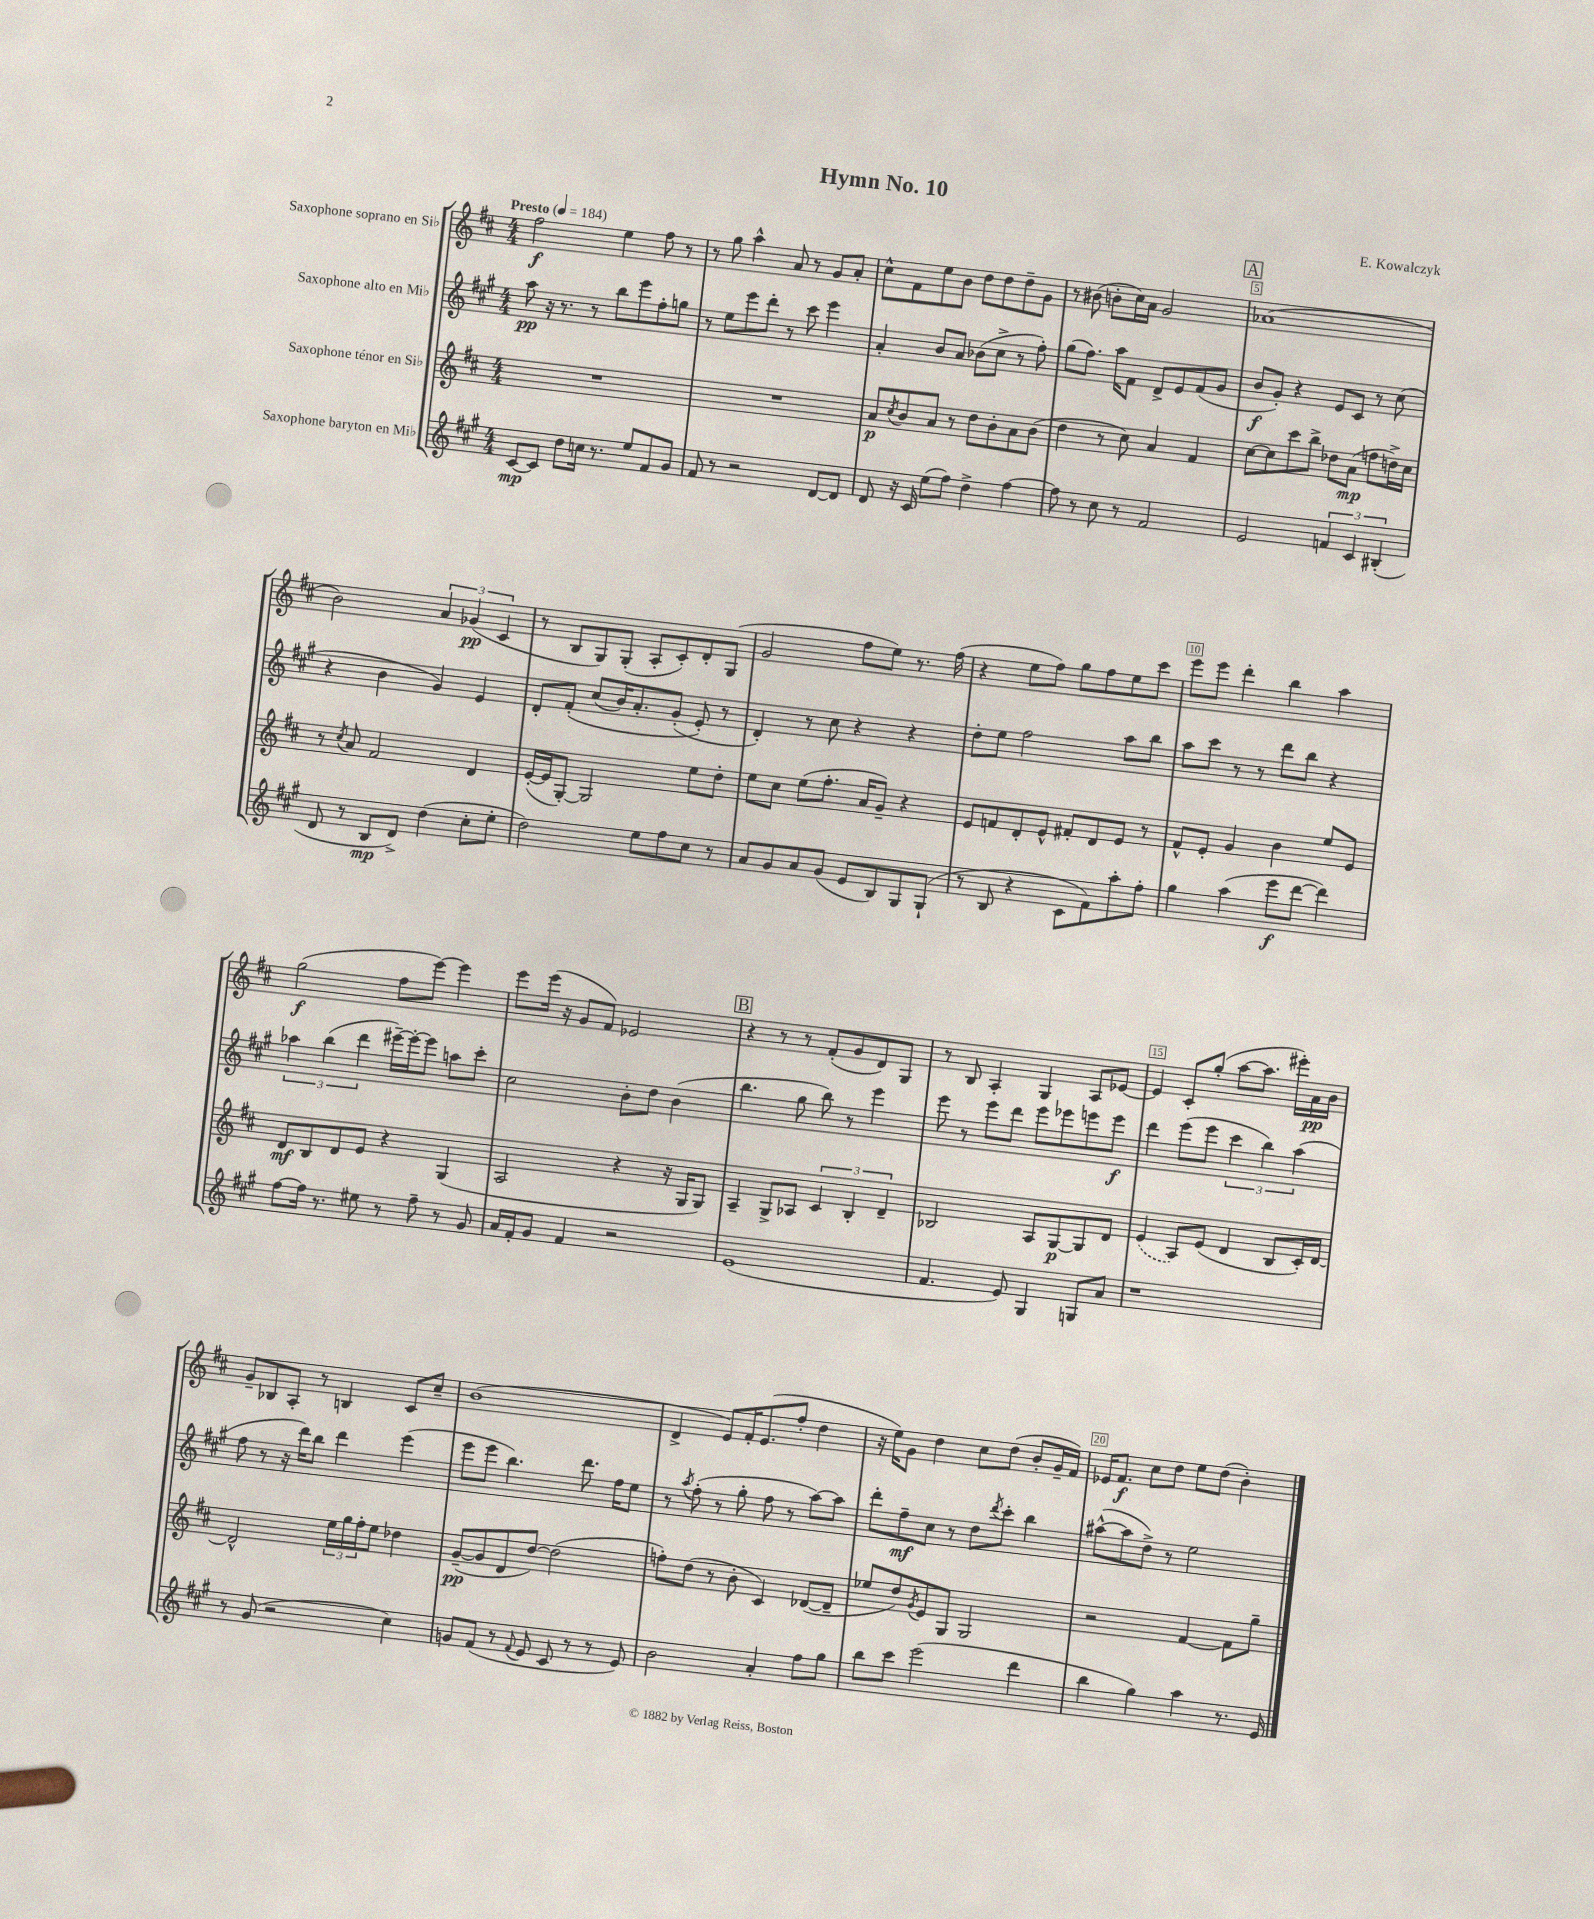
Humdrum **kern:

**kern	**kern	**kern	**kern
*staff4	*staff3	*staff2	*staff1
*clefG2	*clefG2	*clefG2	*clefG2
*k[f#c#g#]	*k[f#c#]	*k[f#c#g#]	*k[f#c#]
*M4/4	*M4/4	*M4/4	*M4/4
*MM184	*MM184	*MM184	*MM184
[8c#/L	1r	8aa\	2ff#\
8c#/]J	.	16r	.
.	.	8.r	.
8dd\L	.	.	.
16cc\Jk	.	8r	.
8.r	.	.	.
.	.	8bb\L	4ee\
8ee/L	.	8eee\	.
8f#/	.	8ff#'\	8ff#\
8g#/J	.	8gg\J	8r
=	=	=	=
8f#/	1r	8r	8r
8r	.	8ee\L	8gg\
2r	.	8eee\	4aa^^\
.	.	8ddd'\J	.
.	.	8r	8a/
.	.	8ccc#\	8r
[8d/L	.	4eee\	8g/L
8d/]J	.	.	8a'/J
=	=	=	=
8d/	8a/L	4a'/	8cc#^^\L
.	8qcc#/	.	.
16r	8b/	.	8f#\
16c#/	.	.	.
(8ee\L	8a/J	8b/L	8ee\
8ff#\J)	8r	8a/J	8b\J
4dd^\	8dd\L	(8b-\L	8dd\L
.	8b'\	8cc#^\J	8dd\
[4ff#\	8a\	8r	8dd~\
.	(8b\J	8ff#'\)	8g\J
=	=	=	=
8ff#\]	4dd\	(8gg#\L	8r
8r	.	8.ff#\J)	(8b#\
8cc#\	8r	.	8b'\L
.	.	16aa\LK	.
8r	8cc#\)	8f#\J	16cc#\L)
.	.	.	16a\JJ
2f#/	4a/	8d^/L	2g/
.	.	8e/	.
.	4f#/	(8f#/	.
.	.	8g#/J	.
=	=	=	=
2e/	[8cc#\L	8b/L	(1a-
.	8cc#\]	8g#'/J)	.
.	8ccc#\	4r	.
.	8bb^\J	.	.
6f/	8dd-\L	8e/L	.
.	(8a\J	8c#/J	.
6c#/	.	.	.
.	8ff\L	8r	.
(6B#'/	.	.	.
.	16dd^\L)	(8cc#\	.
.	16cc#\JJ	.	.
=	=	=	=
8d/	8r	4r	2b\)
.	8qcc#/	.	.
8r	8a/	.	.
8B/L	2f#/	4b\	.
8d^/J)	.	.	.
(4dd\	.	4g#/)	6a/
.	.	.	(6g-/
8cc#'\L	4d/	4e/	.
.	.	.	6c#/
8ee'\J	.	.	.
=	=	=	=
2dd\)	([16e'/LL	8d'/L	8r
.	16e/]J	.	.
.	[8G'/J)	&(8f#'/J	8B/L
.	2G/]	(8cc#/L	8G/)
.	.	16b/K)	(8G'/J
.	.	8.a'/	.
8ee\L	.	.	8A'/L
8ff#\	.	(8g#'/J	8c#'/)
8cc#\J	8ee\L	8e'/&)	8d'/
8r	8dd'\J	8r	(8G/J
=	=	=	=
8a/L	8ee\L	4d'/)	2g/
8g#/	8cc#\J	.	.
8a/	(8ee\L	8r	.
(8g#/J	8.ff#'\J	8cc#\	.
8e/L	.	4r	8ff#\L
.	16a/LK	.	.
8B/)	8g~/J)	.	8ee\J)
8G#/	4r	4r	8.r
(8G#`/J	.	.	.
.	.	.	(16ff#\
=	=	=	=
8r	8e/L	8dd'\L	4r
8B/	8f/	8ee\J	.
4r	8d'/	2ff#\	8ee\L
.	8e^^/J	.	8ff#\J)
8c#\L	8f#'/L	.	8gg\L
8f#\)	8d/	.	8ff#\
8aa'\	8e/J	8aa\L	8ee\
8ff#'\J	8r	8bb\J	8ccc#\J
=	=	=	=
4gg#\	8f#^^/L	8aa\L	8eee\L
.	8e'/J	8ccc#\J	8eee\J
(4aa\	4g/	8r	4ddd'\
.	.	8r	.
8eee\L	4b\	8ddd\L	4bb\
[8ddd\J	.	8bb\J	.
4ddd\])	8ee/L	4r	4aa\
.	8e/J	.	.
=	=	=	=
[8ff#\L	8d/L	6aa-\	(2gg\
16ff#\]Jk	8B/	.	.
.	.	(6bb\	.
8.r	.	.	.
.	8d/	.	.
.	.	6ddd\	.
8ee#\	8e/J	.	.
8r	4r	[16eee#~\LL)	8ff#\L
.	.	16eee#'\_J	.
8ff#~\	.	8eee#\]J	[8eee\J)
8r	(4G/	8aa\L	4eee\]
8g#/	.	8ccc#'\J	.
=	=	=	=
16a/LL	2A/	2cc#\	8eee\L
16f#'/J	.	.	.
8g#/J	.	.	(16eee\Jk
.	.	.	16r
4f#/	.	.	8g/L
.	.	.	8f#/J)
2r	4r	8b'\L	2e-/
.	.	8dd\J	.
.	16r	(4b\	.
.	16G/LK	.	.
.	8G/J)	.	.
=	=	=	=
(1e	4A~/	4.bb\	4r
.	8G^/L	.	8r
.	8A-/J	8gg#\	8r
.	6c#/	8bb\)	(8f#'/L
.	.	8r	8g/
.	6B'/	.	.
.	.	4eee\	8d/)
.	6d~/	.	.
.	.	.	8G/J
=	=	=	=
4.f#/	2B-/	8eee\	8r
.	.	8r	8B/
.	.	8eee\L	4A'/
8e/)	.	8ddd\J	.
4G#/	8A/L	8eee\L	4G/
.	[8G/	8eee-\	.
8G/L	8G/]	8eee\	8A/L
8a/J	8d/J	8eee\J	[8e-/J
=	=	=	=
1r	(4e/	4ddd\	4e-/]
.	8A/L)	(8eee\L	8c#'/L
.	(8e/J	8eee\J	(8gg'/J
.	4d/	6ccc#\	[8aa\L
.	.	.	8.aa\]J
.	.	6bb\)	.
.	8B/L	.	.
.	.	.	16eee#'\LL)
.	.	(6aa\	.
.	16c#'/L)	.	16a\
.	[16d/JJ	.	16b\JJ
=	=	=	=
8r	2d^^/]	8ff#\	8g~/L
(8g#/	.	8r	8B-/
2r	.	16r	8A'/J
.	.	16ddd\LK)	.
.	.	8bb\J	8r
.	24ee\LL	4ddd\	4B/
.	24gg\	.	.
.	24ff#'\J	.	.
.	8ee\J	.	.
4cc#\)	4dd-\	(4eee\	8c#/L
.	.	.	8cc#~/J
=	=	=	=
8g/L	([8g~/L	8eee\L	(1b
(8f#/J	8g/]	8eee\J	.
8r	8d/	4.bb\)	.
8qqf#/	.	.	.
8e/	[8dd/J)	.	.
8c#/	(2dd\]	.	.
8r	.	8.ddd\	.
8r	.	.	.
.	.	16ff#\LK	.
8e/)	.	8ee\J	.
=	=	=	=
2b\	8ff'\L)	8r	4d^/
.	.	8qaa/	.
.	(8dd\J	(8ff#'\	.
.	8r	8r	8e/L)
.	8b'\	8gg#'\	16f#'/K
.	.	.	(8.e/
4a'/	4c#/)	8ff#\	.
.	.	8r	8ff#'/J
8ff#\L	([8d-/L	[8aa\L)	4dd\
8gg#\J	8d-~/]J	8aa\]J	.
=	=	=	=
8bb\L	8ee-/L	8ddd'\L	16r
.	.	.	16ee\LK)
8ccc#\J	8dd/)	8ff#~\	8g\J
.	8qg/	.	.
(2eee\	8e/	8cc#\J	4dd\
.	8G/J	8r	.
.	2G/	8dd\L	8cc#\L
.	.	8qddd/	.
.	.	8ccc#'\J	(8dd\J
4ddd\	.	4bb\	8b'/L
.	.	.	16g~/L
.	.	.	16f#/JJ)
=	=	=	=
4bb\	2r	([8aa#^^\L	16e-/LK
.	.	.	8.f#/J
.	.	8aa#\]	.
4gg#\)	.	8dd^\J)	8cc#\L
.	.	8r	8dd\J
4aa\	[4f#/	2ee\	8ee\L
.	.	.	(8dd\J
8.r	8f#\]L	.	4b'\)
.	8gg~\J	.	.
16e/	.	.	.
==	==	==	==
*-	*-	*-	*-
